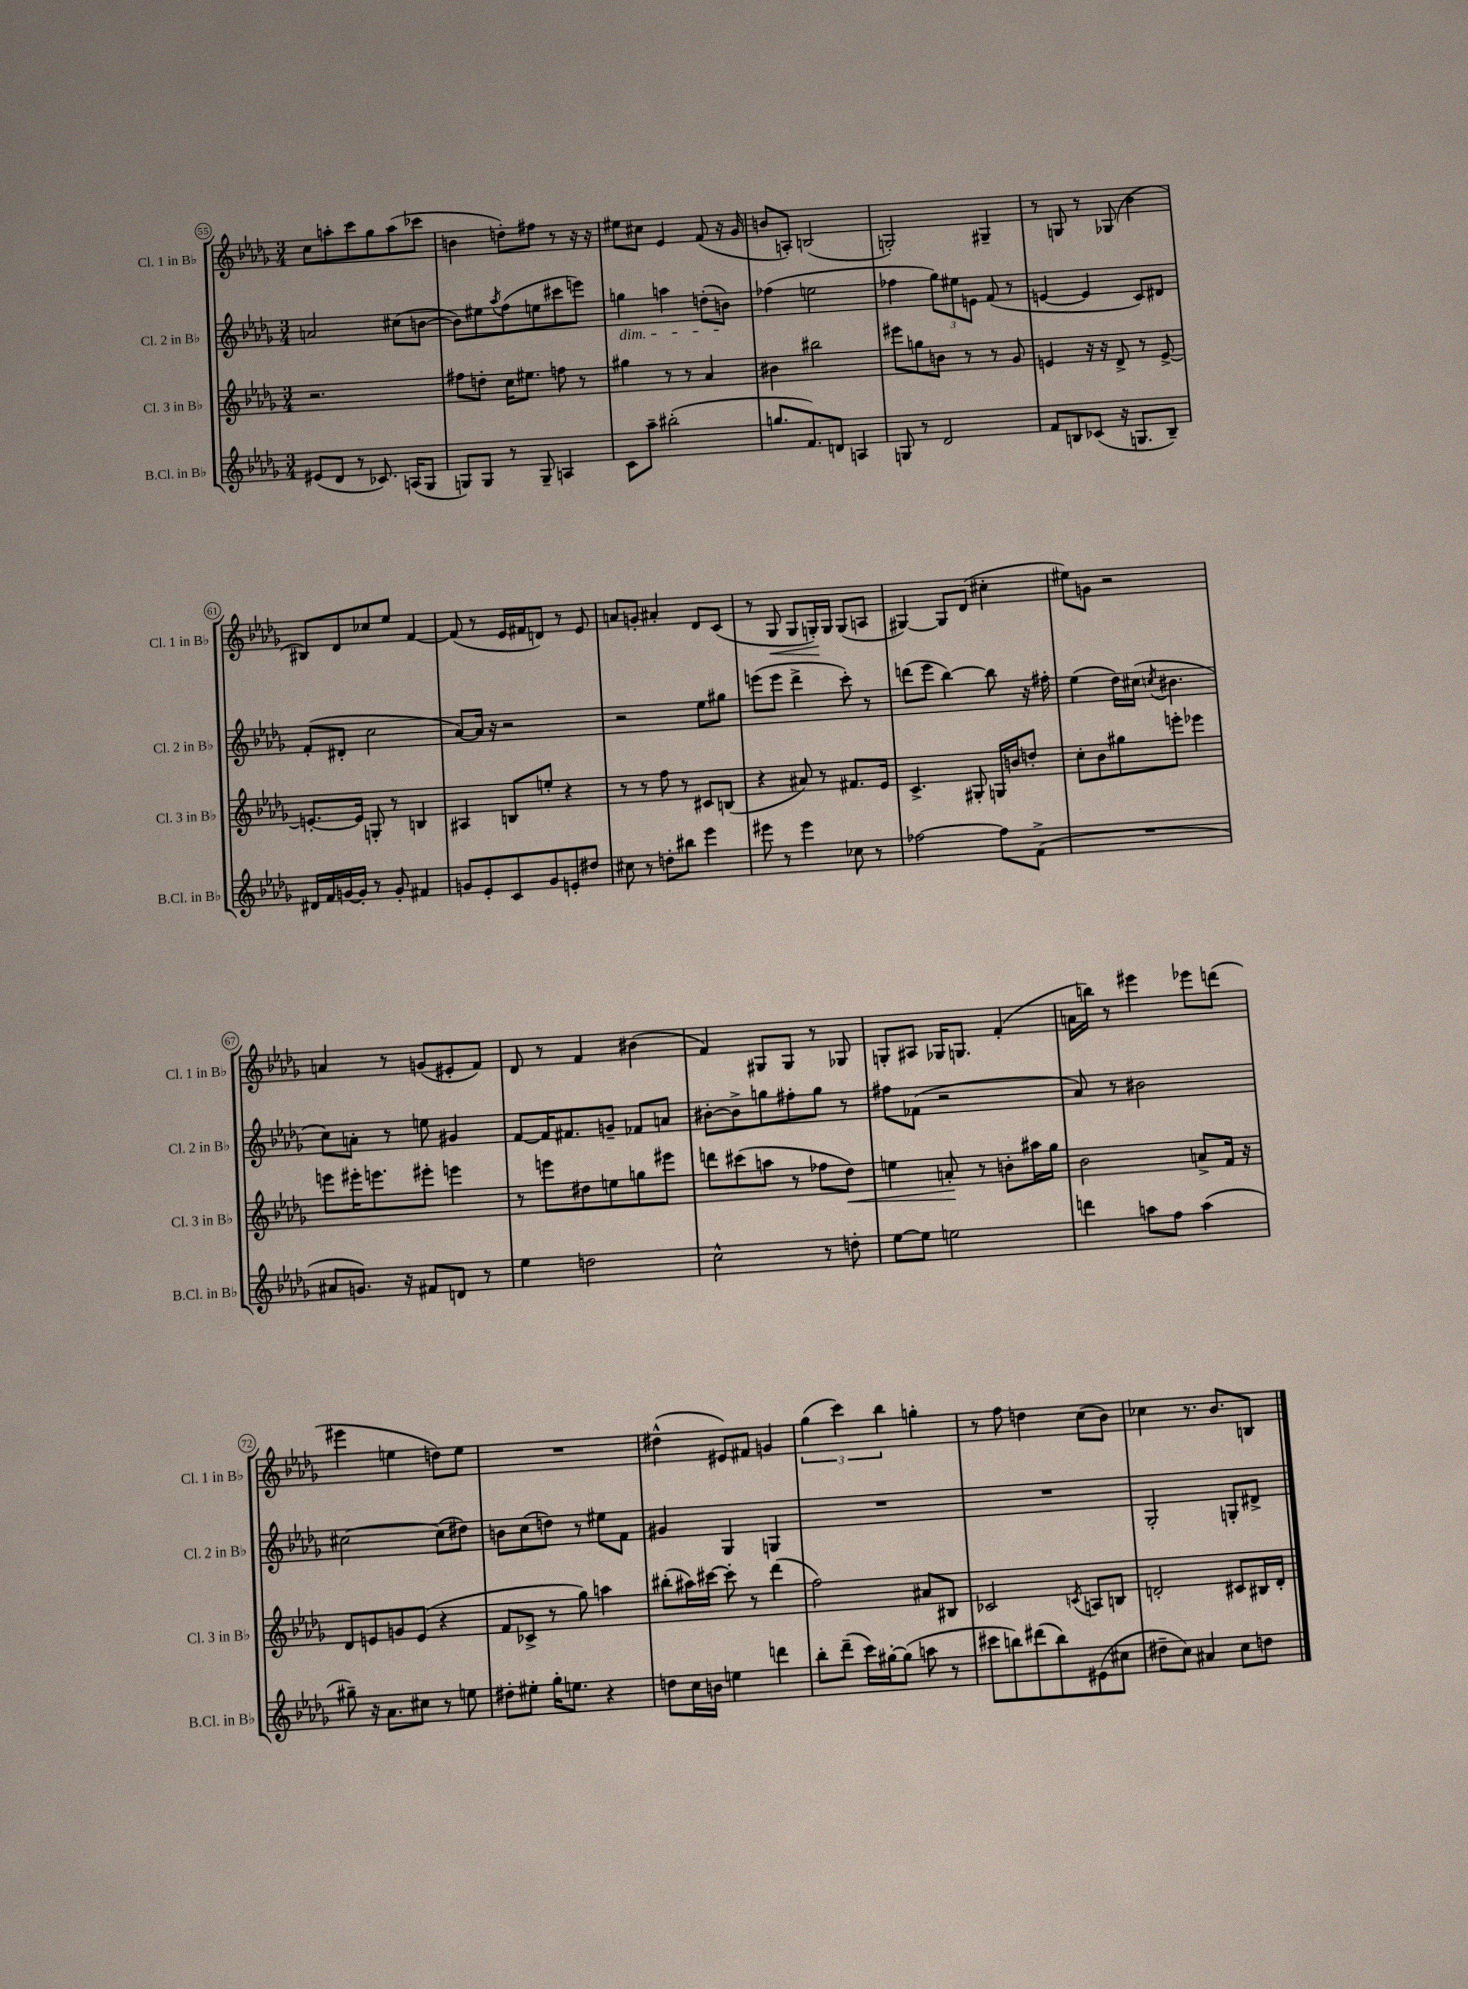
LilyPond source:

<<
\new StaffGroup <<
\new Staff = "s0" \with { instrumentName = "Cl. 1 in Bb" shortInstrumentName = "Cl. 1 in Bb" } {
    \clef treble \key des \major \numericTimeSignature \time 3/4
    c''8 a''8-. c'''8 ges''8 a''8( ces'''8 |
    b'4 d''8-.) fis''8 r8 r16 r16 |
    eis''8 cis''8 ees'4 f'8( r16 ges'16 |
    b'8 a8-.) b2( |
    g2-.) gis4-- |
    r8 g8 r8 ges8( bes'4 |
    bis8) des'8 ces''8 ees''8 f'4~ |
    f'8( r8 ees'16 fis'16 d'8) r8 ees'8 |
    a'8 g'8-. ais'4-. des'8 c'8( |
    r8 ges8\< ges8 g16-.\!) g16 g8( a8 |
    gis4~) gis8 des'8( cis''4-. |
    eis''8) g'8 r2 |
    a'4 r8 g'8( eis'8-. f'8) |
    des'8 r8 f'4 bis'4( |
    f'4) gis8 gis8 r8 ges8 |
    g8-. ais8 ges16 g8. f'4-.( |
    a'16 b''16) r8 eis'''4 ees'''8 d'''8( |
    eis'''4 e''4 d''8) e''8 |
    R2. |
    dis''4-^( eis'8) fis'8 g'4 |
    \tuplet 3/2 { ges''4( c'''4) bes''4 } g''4-. |
    r8 f''8 d''4 c''8( bes'8) |
    ces''4 r8. bes'8. b8 \bar "|." |
}
\new Staff = "s1" \with { instrumentName = "Cl. 2 in Bb" shortInstrumentName = "Cl. 2 in Bb" } {
    \clef treble \key des \major \numericTimeSignature \time 3/4
    a'2 cis''8( b'8~ |
    b'8) eis''8 \acciaccatura { aes''8 } f''8( e''8 cis'''8 e'''8) |
    g''4\dim a''4 d''8-.( b'8\!) |
    fes''4( e''2 |
    fes''4 \tuplet 3/2 { ges''8) eis''8 e'8 } f'8( r8 |
    e'4~ e'4 c'8) dis'8 |
    f'8-.( dis'8-. c''2 |
    aes'8~) aes'16 r16 r2 |
    r2 ees''8 gis''8 |
    e'''8( e'''8 des'''4-> c'''8-.) r8 |
    d'''8( ees'''8 bes''4~) bes''8 r16 fis''16-. |
    ees''4( des''16) cis''16( \acciaccatura { c''8 } bis'4. |
    c''8) a'8-. r8 e''8 gis'4 |
    f'8~ f'16 fis'8. g'8-- fes'8 a'8 |
    bis'8~-. bis'8-> g''8 fis''8-. g''8 r8 |
    fis''8 fes'8( r2 |
    aes'8) r8 bis'2 |
    cis''2~ cis''8( dis''8) |
    b'8 c''8( d''8) r8 eis''8 f'8 |
    gis'4 ges4 g4 |
    R2. |
    R2. |
    ges2-. g8-. dis'8-> \bar "|." |
}
\new Staff = "s2" \with { instrumentName = "Cl. 3 in Bb" shortInstrumentName = "Cl. 3 in Bb" } {
    \clef treble \key des \major \numericTimeSignature \time 3/4
    r2. |
    fis''8 d''8-. c''16 eis''8. f''8 r8 |
    gis''4 r8 r8 aes'4 |
    bis'4 bis''2 |
    eis'''8 g''8 b'8 r8 r8 ges'8 |
    e'4 r16 r16 des'8-> r8 e'8~-> |
    e'8.~-. e'16 g8-. r8 b4 |
    ais4 b8 e''8-. r4 |
    r8 r8 f''8 r8 cis'8 b8( |
    r4 ais'8) r8 fis'8. ees'16 |
    c'4.-> gis8-. g16 b'16 d''8-. |
    c''8-. bes'8 gis''8 e'''8-. ees'''4 |
    e'''8 eis'''16-. e'''8. eis'''8-. e'''4 |
    r8 e'''8 dis''8 e''8 g''8 eis'''8 |
    d'''8 cis'''8( a''8 r8 fes''8 des''8\<) |
    e''4 a'8-.\! r8 b'8-. ais''16 ges''16 |
    bes'2 a'8-> f'16 r16 |
    des'8 e'8 g'8 e'8( r4 |
    f'8 ces'8-> r8 ges''8) a''4 |
    bis''8-.( ais''16) cis'''16~ cis'''8-. r8 des'''4( |
    f''2) ais'8 bis8 |
    ces'2 \acciaccatura { c'8 } a8 b8 |
    d'2-. cis'8 bis16 d'16-. \bar "|." |
}
\new Staff = "s3" \with { instrumentName = "B.Cl. in Bb" shortInstrumentName = "B.Cl. in Bb" } {
    \clef treble \key des \major \numericTimeSignature \time 3/4
    eis'8( des'8 r8 ces'8.) a16( ges8 |
    g8) g8 r8 g8-- a4 |
    c'8 aes''8-- bis''2-.( |
    g''8. f'8.) d'8 a4 |
    g8 r8 des'2 |
    f'8 b8 ces'8( r16 g8. b8--) |
    dis'16 f'16 g'16~ g'16-. r8 g'8-. fis'4 |
    g'8 ees'8-. c'8 g'8 e'8-. dis''8 |
    cis''8 r8 d''8-. bis''8 ees'''4 |
    eis'''8 r8 eis'''4 ces''8 r8 |
    fes''2~ fes''8 f'8->( |
    R2. |
    ais'8 g'8.) r16 fis'8 d'8 r8 |
    ees''4 d''2 |
    c''2-^ r8 d''8-. |
    ees''8~ ees''8 e''2 |
    d'''4 a''8 f''8 a''4( |
    gis''8--) r16 aes'8. cis''8 r8 e''8 |
    dis''8-. eis''8-. ges''16-. e''8. r4 |
    d''8 c''16 b'16 e''4 d'''4 |
    bes''8-. des'''8--( c'''16) gis''16~-. gis''8( a''8 r8 |
    cis'''8 b''8) dis'''8( b''8) eis'8( cis''8 |
    dis''8-- c''8) ais'4 c''8 d''8 \bar "|." |
}
>>
>>
\layout { \context { \Score currentBarNumber = #55 \override BarNumber.stencil = #(make-stencil-circler 0.1 0.3 ly:text-interface::print) } }
